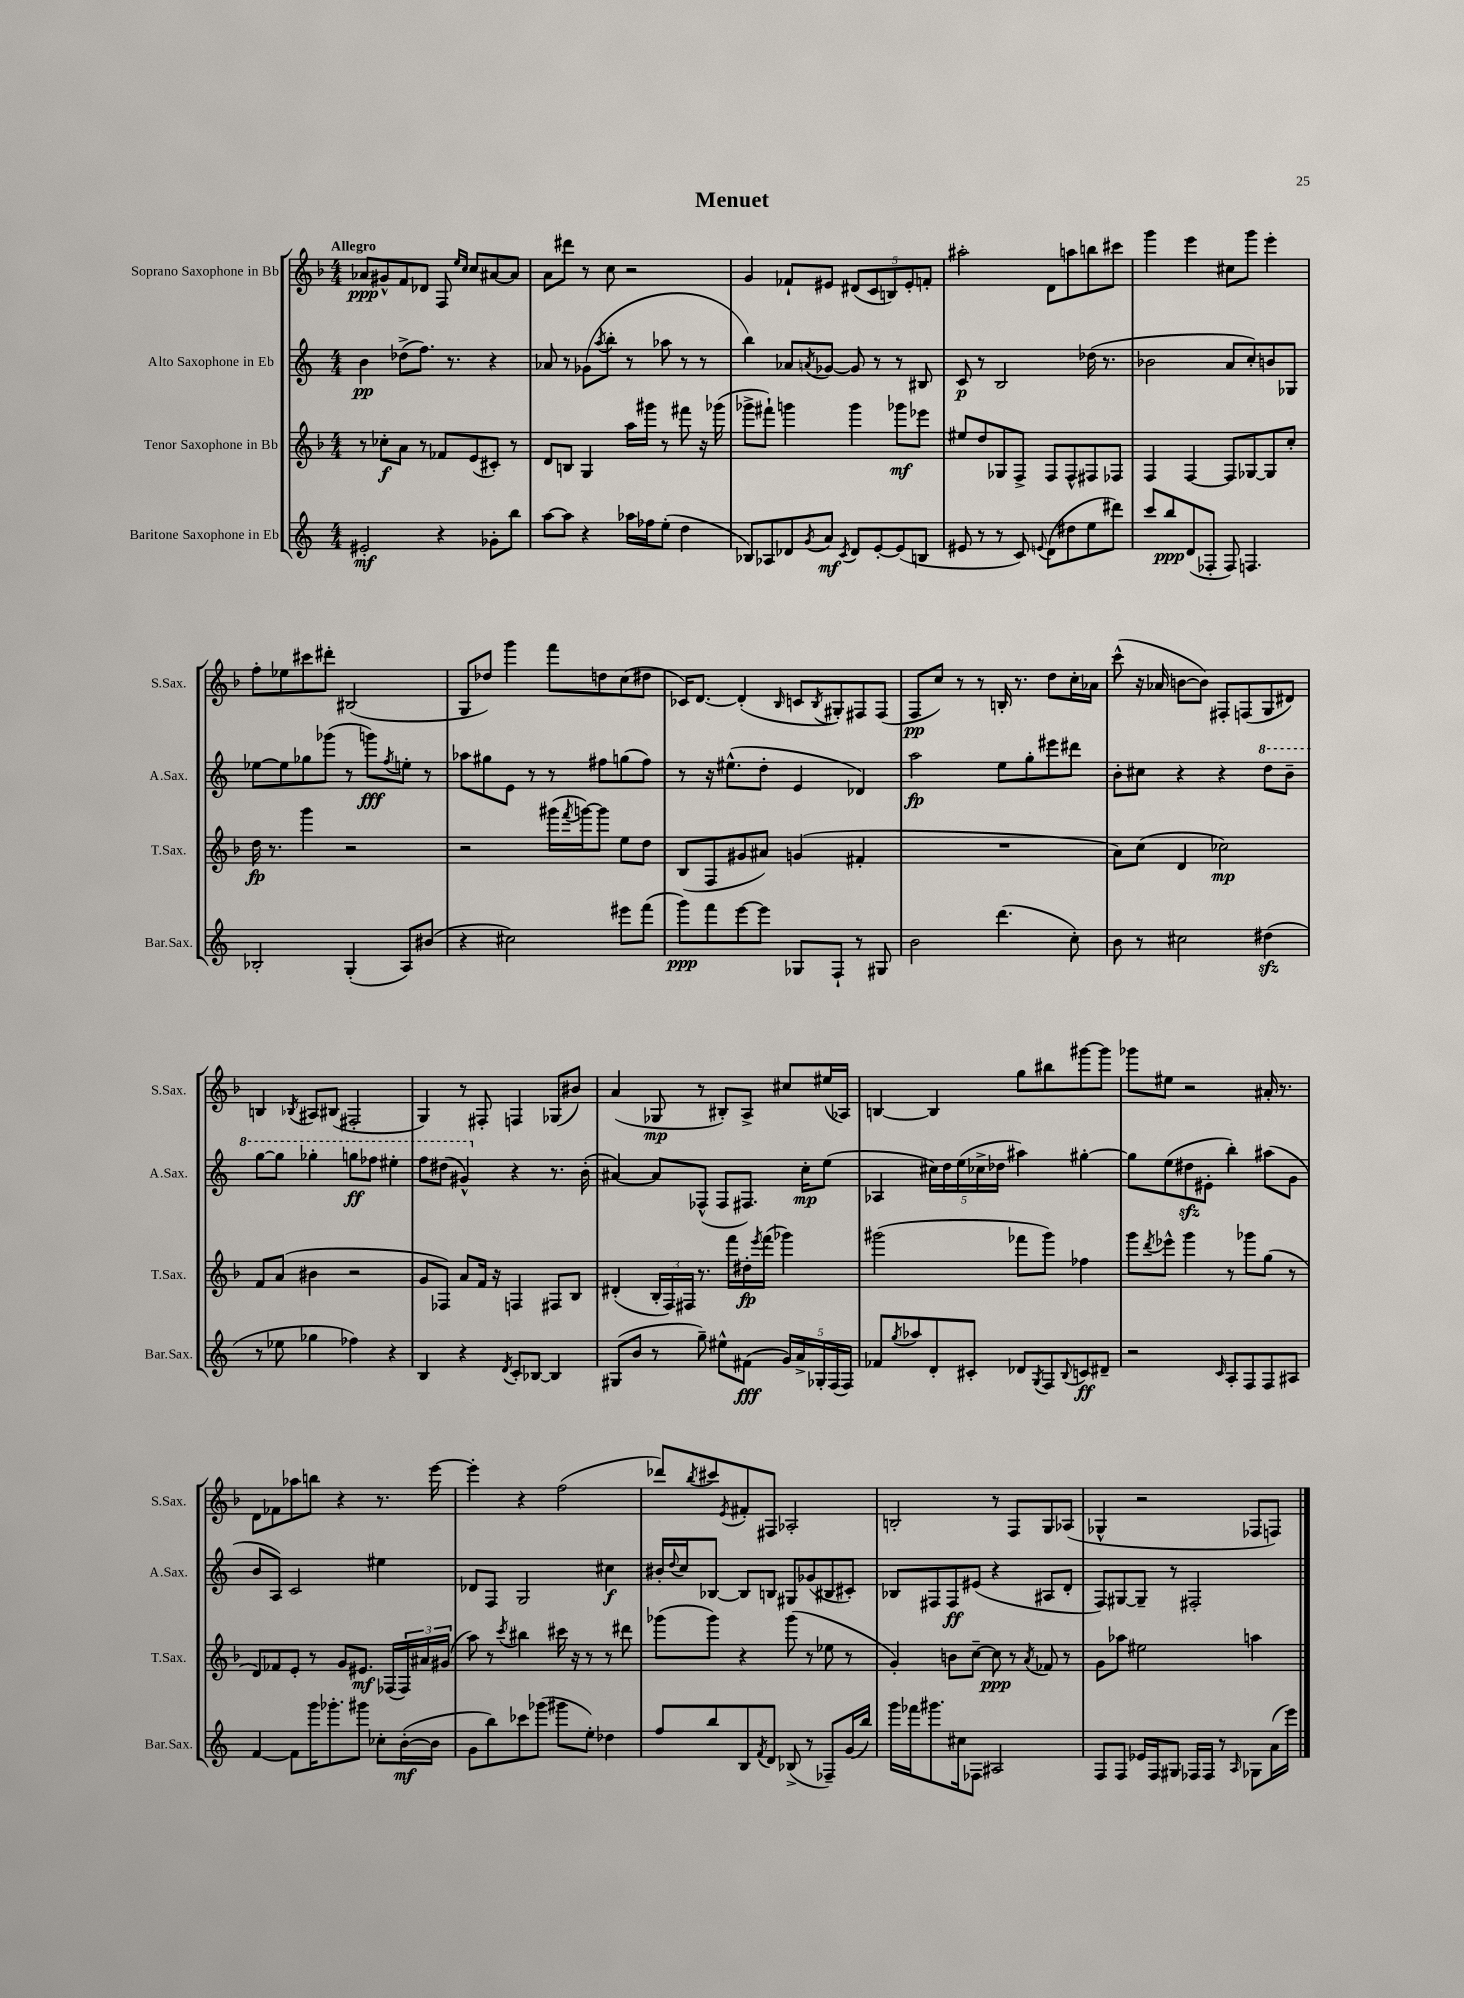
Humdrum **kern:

**kern	**kern	**kern	**kern
*staff4	*staff3	*staff2	*staff1
*clefG2	*clefG2	*clefG2	*clefG2
*k[]	*k[b-]	*k[]	*k[b-]
*M4/4	*M4/4	*M4/4	*M4/4
2e#'	8r	4b	8a-
.	8cc-'	.	8g#^^
.	8a	(8dd-^	8f
.	8r	8.ff)	8d-
4r	8f-	.	8F
.	.	8.r	.
.	.	.	16qqee
.	.	.	16qqcc
.	(8e	.	8cc
8g-'	8c#')	4r	[8a#
8bb	8r	.	8a#]
=	=	=	=
[8aa	8d	8a-	8a
8aa]	8B	8r	8ddd#
4r	4G	(8g-	8r
.	.	8qaa	.
.	.	8bb'	8cc
16aa-	16aa	8r	2r
16ff-	16ggg#	.	.
(8ee'	8r	8aa-	.
4dd	8fff#	8r	.
.	16r	8r	.
.	(16ggg-	.	.
=	=	=	=
8B-)	8ggg-^	4bb)	4g
8A-	8fff#`)	.	.
8d-	4ggg	8a-	8f-`
8qg	.	8qa	.
8a	.	[8g-	8e#
8qc	.	.	.
8d-	4ggg	8g-]	(10d#
.	.	.	10c
[8e'	.	8r	.
.	.	.	10B)
(8e]	8ggg-	8r	.
.	.	.	10e#'
8B	8eee-	8B#	.
.	.	.	10f'
=	=	=	=
8e#	8ee#	8c	2aa#'
8r	8dd	8r	.
8r	8G-	2B	.
8c)	8F^	.	.
8qqe	.	.	.
(8d	8F	.	8d
8dd#	8F^^	.	8aa
8ee	8F#	(16dd-	8bb
.	.	8.r	.
8ddd#)	8F-	.	8ccc#
=	=	=	=
8ccc	4F	2b-	4ggg
8bb	.	.	.
(8d	[4F	.	4eee
8F-'	.	.	.
8F-)	8F]	8a	8cc#
4.F	[8G-	8cc')	8ggg
.	8G-]	8b	4eee'
.	8cc'	8G-	.
=	=	=	=
2B-'	16dd	[8ee-	8ff'
.	8.r	.	.
.	.	8ee-]	8ee-
.	4ggg	8gg-	8ccc#
.	.	(8ggg-	8ddd#'
(4G'	2r	8r	(2B#
.	.	8ggg)	.
.	.	8qff	.
8A)	.	8ee'	.
(8b#	.	8r	.
=	=	=	=
4r	2r	8aa-	8G
.	.	8gg#	8dd-)
2cc#)	.	8e	4ggg
.	.	8r	.
.	(16ggg#	8r	8fff
.	8qfff	.	.
.	[16ggg)	.	.
.	8ggg]	8ff#	8dd
8eee#	8ee	(8gg	(8cc
(8fff	8dd	8ff#)	8dd#
=	=	=	=
8ggg)	(8B-	8r	16c-)
.	.	.	[8.d
8fff	8F	16r	.
.	.	(8.ee#^^	.
[8eee	8g#	.	(4d']
8eee]	8a#)	8dd'	.
.	.	.	16qqB-
8G-	(4g	4e	8c
.	.	.	8qB-
8F`	.	.	8G#')
8r	4f#'	4d-)	8F#
8G#	.	.	(8F#
=	=	=	=
2b	1r	2aa	8F
.	.	.	8cc)
.	.	.	8r
.	.	.	8r
(4.ddd	.	8ee	16B'
.	.	.	8.r
.	.	8gg'	.
.	.	8eee#	8dd
8cc')	.	8ddd#	16cc'
.	.	.	16a-
=	=	=	=
8b	8a)	8b'	(8ccc^^
8r	(8cc	8cc#	16r
.	.	.	16a-
2cc#	4d	4r	[8b
.	.	.	8b])
.	2cc-)	4r	8F#'
.	.	.	(8F
(4dd#	.	8ddd	8G
.	.	8bb~	8d#)
=	=	=	=
8r	8f	[8ggg	4B
8ee-	(8a	8ggg]	.
.	.	.	8qB-
4gg-	4b#	4ggg-'	8A#
.	.	.	(8B#
4ff-)	2r	8ggg	2F#'
.	.	8fff-	.
4r	.	4eee#'	.
=	=	=	=
4B	8g	8fff	4G)
.	8F-)	(8ddd#	.
4r	8a	4gg#^^)	8r
.	16f	.	8F#'
.	16r	.	.
8qd	.	.	.
8c'	4F	4r	4F
[8B-	.	.	.
4B-]	8F#	8.r	(8G-
.	8B-	.	8b#)
.	.	(16b'	.
=	=	=	=
(8G#	(4d#'	[4a#)	(4a
8b	.	.	.
8r	24B-'	8a#]	8G-
.	24F)	.	.
.	24F#	.	.
8gg~)	8.r	(8F-^^	8r
8ee#^^	.	8F-	8B#')
.	16fff	.	.
(8f#	16dd#'	8.F#)	8A^
.	8qeee	.	.
.	(16fff	.	.
20g)	4ggg-)	.	8cc#
20a^	.	.	.
.	.	16cc'	.
20G-'	.	.	.
.	.	(8ee	(16ee#
(20F	.	.	.
.	.	.	16A-)
20F)	.	.	.
=	=	=	=
8f-	(2ggg#	4A-	[4B
8qgg	.	.	.
8aa-	.	.	.
8d'	.	20cc#)	4B]
.	.	20dd	.
.	.	(20ee	.
8c#'	.	.	.
.	.	20cc-^	.
.	.	20dd-	.
8d-	8fff-	4aa#)	8gg
8qG	.	.	.
8F	8ggg#)	.	8bb#
8qqB	.	.	.
8c	4ff-	[4gg#'	[8ggg#
8d#~	.	.	8ggg#]
=	=	=	=
2r	8ggg	8gg#]	8ggg-
.	8qddd	.	.
.	8eee-^^	(8ee	8ee#
.	4ggg	8dd#	2r
.	.	8e#'	.
16qqc	.	.	.
8A'	8r	4bb')	.
8F	8ggg-	.	.
8F	(8gg	(8aa#	16a#'
.	.	.	8.r
8A#	8r	8g	.
=	=	=	=
[4f	8d)	8b	8d
.	8f-	8A)	8f-
8f]	8e'	2c	8aa-
16ggg	8r	.	8bb
8.ggg-'	.	.	.
.	8g	.	4r
8ggg#	8.e#	.	.
8cc-'	.	4ee#	8.r
.	(16F-	.	.
([16b'	24F-)	.	.
.	24a#	.	.
16b]	.	.	[16eee
.	(24g#	.	.
=	=	=	=
8g	8aa)	8d-	4eee']
8bb)	8r	8F	.
.	8qccc	.	.
8ccc-	4bb#	2G	4r
(8ggg-	.	.	.
8ggg#	16ccc#	.	(2ff
.	16r	.	.
8ee')	8r	.	.
4dd-	8r	4cc#	.
.	8ddd#	.	.
=	=	=	=
8ff	(8ggg-	16b#'	8ddd-)
.	.	8qqdd	.
.	.	16cc	.
.	.	.	8qbb-
8bb	8ggg-)	[8B-	8ccc#
.	.	.	8qe
8B	4r	8B-]	8f#'
8qf	.	.	.
8d	.	8B	8F#
(8B-^	(8ggg-	8G#	2A-'
8r	8r	(8g-	.
8F-~)	8ee-	8B#	.
(16g	8r	8c#')	.
16bb)	.	.	.
=	=	=	=
16ggg	4g')	8B-	2B'
16fff-	.	.	.
8.ggg#	.	8F#	.
.	8b	8F#	.
16cc#	.	.	.
8F-	[8cc~	(8e#	.
2A#	8cc]	4r	8r
.	8r	.	8F
.	8qa	.	.
.	8f-	8A#	8G
.	8r	8d'	(8A-
=	=	=	=
8F	8g	8F)	4G-^^
8F	8aa-	[8G#	.
16e-	2ee#	8G#~]	2r
16F	.	.	.
8G#	.	8r	.
16F-	.	2F#'	.
16F-	.	.	.
8r	.	.	.
16qqA	.	.	.
8G-	4aa	.	8F-
(16a	.	.	8F)
16eee)	.	.	.
==	==	==	==
*-	*-	*-	*-
